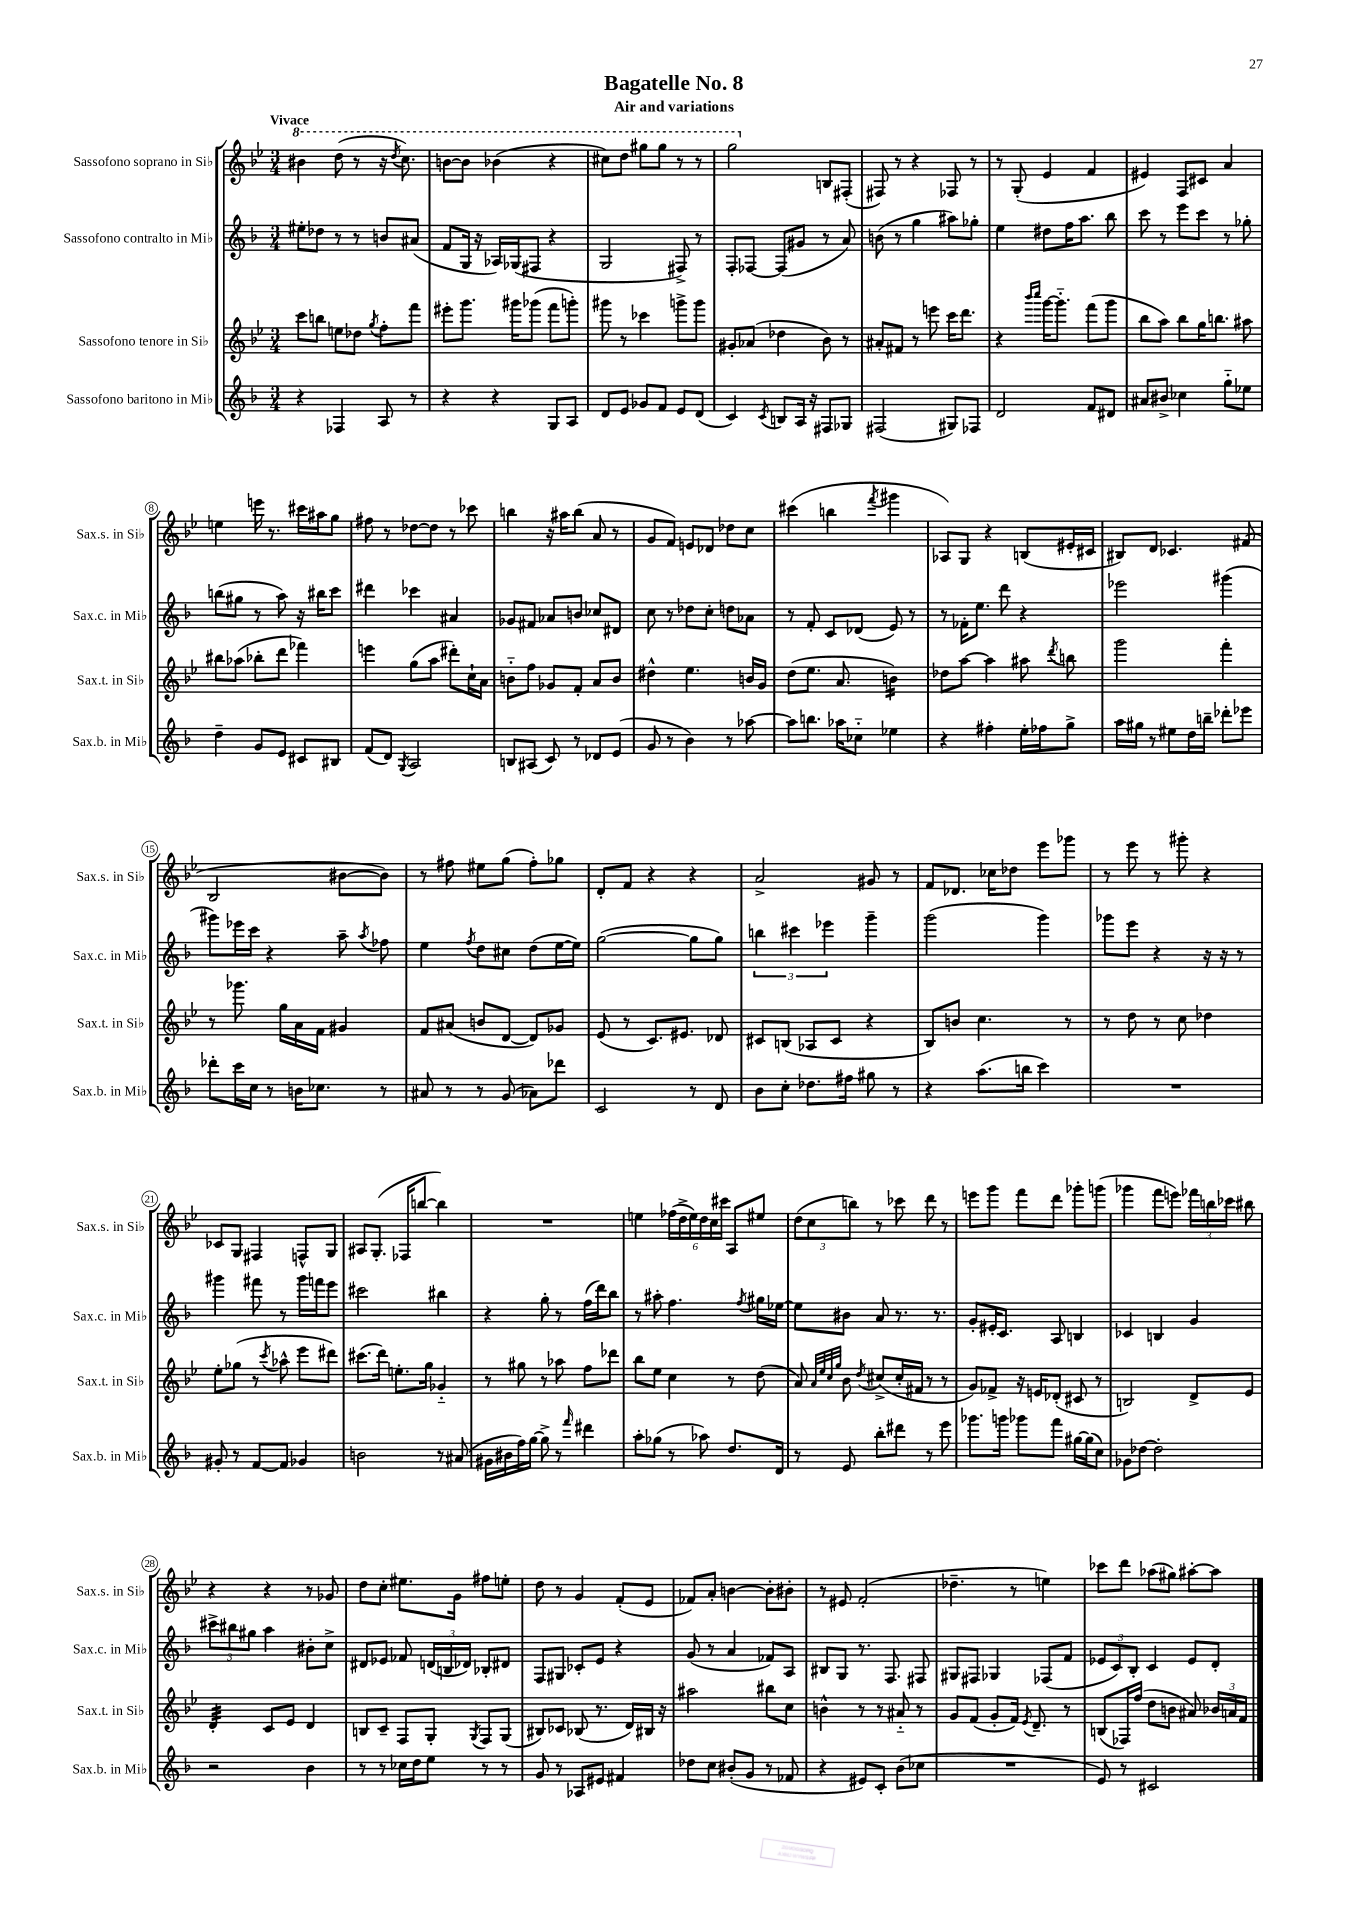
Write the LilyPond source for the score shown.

\header { title = "Bagatelle No. 8" subtitle = "Air and variations" }
<<
\new StaffGroup <<
\new Staff = "s0" \with { instrumentName = "Sassofono soprano in Sib" shortInstrumentName = "Sax.s. in Sib" } {
    \clef treble \key bes \major \numericTimeSignature \time 3/4 \tempo "Vivace"
    \autoBeamOff \ottava #1 bis''4 d'''8( r8 r16 \acciaccatura { d'''8 } c'''8.) |
    b''8[~ b''8] bes''4( r4 |
    cis'''8[) d'''8] gis'''8[ gis'''8] r8 r8 |
    g'''2 \ottava #0 b8[ fis8]-.( |
    fis8) r8 r4 fes8 r8 |
    r8 g8-.( ees'4 f'4 |
    eis'4) f8[ cis'8] a'4 |
    e''4 e'''16 r8. cis'''16[ ais''16 g''8] |
    fis''8 r8 des''8[~ des''8] r8 ces'''8 |
    b''4 r16 ais''16[ b''8]( a'8 r8 |
    g'8[ f'8]) e'8[ des'8] des''8[ c''8] |
    cis'''4( b''4 \acciaccatura { f'''8 } gis'''4 |
    aes8[) g8] r4 b8[( eis'16-. cis'16] |
    bis8[) d'8] ces'4. fis'8( |
    bes2 bis'8[~ bis'8]) |
    r8 fis''8 eis''8[ g''8]( fis''8[-.) ges''8] |
    d'8[-. f'8] r4 r4 |
    a'2-> gis'8 r8 |
    f'8[ des'8.] ces''16[ des''8] ees'''8[ ges'''8] |
    r8 ees'''8 r8 gis'''8-. r4 |
    ces'8[ g8] fis4 f8[-^ g8] |
    ais8[ g8.]-.( fes16[ b''8]~ b''4) |
    R2. |
    e''4 \tuplet 6/4 { fes''16[( d''16-> e''16) d''16 c''16 cis'''16] } a8[ eis''8] |
    \tuplet 3/2 { d''8[( c''8 b''8]) } r8 ces'''8 d'''8 r8 |
    e'''8[ g'''8] f'''8[ d'''8] ges'''8[-. g'''8]( |
    ges'''4 f'''8[ e'''8]) \tuplet 3/2 { fes'''16[ b''16 ces'''16] } bis''8 |
    r4 r4 r8 ges'8 |
    d''8[ c''8]-. eis''8.[ g'16] fis''8[ e''8]-. |
    d''8 r8 g'4 f'8[-.( ees'8] |
    fes'8[) a'8]-. b'4~ b'8[-. bis'8]-. |
    r8 eis'8 f'2-.( |
    des''4.-- r8 e''4) |
    ces'''8[ d'''8] aes''8[( gis''8]) ais''8[~-. ais''8] \bar "|." |
}
\new Staff = "s1" \with { instrumentName = "Sassofono contralto in Mib" shortInstrumentName = "Sax.c. in Mib" } {
    \clef treble \key f \major \numericTimeSignature \time 3/4
    \autoBeamOff eis''8[-. des''8] r8 r8 b'8[ ais'8]( |
    f'8[ g16] r16 aes16[) ges16( fis8] r4 |
    g2 fis8->) r8 |
    f8[-. fes8]~ fes8[( gis'8] r8 a'8) |
    b'8( r8 g''4 ais''8[) ges''8]-. |
    e''4 dis''8[ f''16 a''8.] bes''8 |
    c'''8 r8 e'''8[ c'''8] r8 ges''8-. |
    b''8[( gis''8] r8 a''8) r16 bis''16[ c'''8] |
    dis'''4 ces'''4 ais'4 |
    ges'8[ fis'8] aes'8[ b'8] ces''8[ dis'8] |
    c''8 r8 des''8[ c''8]-. d''8[ aes'8] |
    r8 f'8-. c'8[ des'8]( e'8) r8 |
    r8 fes'16[-. e''8.] d'''8 r4 |
    ees'''2 gis'''4( |
    gis'''8[) ees'''16 c'''16] r4 a''8-- \acciaccatura { a''8 } fes''8 |
    e''4 \acciaccatura { f''8 } d''8[ cis''8] d''8[( e''16~ e''16]) |
    g''2~( g''8[ g''8]) |
    \tuplet 3/2 { b''4 cis'''4 ees'''4 } g'''4-- |
    g'''2( g'''4) |
    ges'''8[ e'''8] r4 r16 r16 r8 |
    gis'''4 fis'''8 r8 gis'''16[ f'''16 e'''8] |
    cis'''2 bis''4 |
    r4 g''8-. r8 f''16[( d'''16) bes''8] |
    r8 ais''8-. f''4. \acciaccatura { f''8 } gis''16[ ees''16]~ |
    ees''8[ bis'8] a'8 r8. r8. |
    g'8[-. eis'16-. c'8.] a8 b4 |
    ces'4 b4 g'4 |
    \tuplet 3/2 { cis'''8[-> bis''8 gis''8] } a''4 bis'8[-. c''8]-> |
    dis'8[ ees'8] fes'8 \tuplet 3/2 { d'16[( b16 des'16]) } bes8[-. dis'8] |
    f8[ gis8] ces'8[-. e'8] r4 |
    g'8( r8 a'4 fes'8[) a8] |
    bis8[ g8] r8. f8. fis8 |
    gis8[ fis8] ges4 fes8[( f'8] |
    \tuplet 3/2 { ees'8[ c'8) bes8]-. } c'4 ees'8[ d'8]-. \bar "|." |
}
\new Staff = "s2" \with { instrumentName = "Sassofono tenore in Sib" shortInstrumentName = "Sax.t. in Sib" } {
    \clef treble \key bes \major \numericTimeSignature \time 3/4
    \autoBeamOff c'''8[ b''8] e''8[ des''8] \acciaccatura { g''8 } f''8[-. f'''8] |
    eis'''8[-. g'''8.] gis'''16[ ges'''8]( f'''8[ g'''8]-.) |
    gis'''8 r8 ces'''4 g'''8[-> g'''8] |
    gis'8[-. aes'8]( des''4 bes'8) r8 |
    ais'8[-. fis'8] r8 e'''8 c'''16[ d'''8.] |
    r4 \grace { bes'''16[ c''''16] } g'''16[~ g'''8.]-_ f'''8[( g'''8] |
    bes''8[ a''8]) bes''8[ g''16 b''8.] ais''8 |
    bis''8[ aes''8]( bes''8[-. d'''8] fes'''4) |
    e'''4 g''8[( a''8] dis'''8[-.) c''16-! a'16] |
    b'8[-_ f''8] ges'8[ f'8]-. a'8[ b'8] |
    dis''4-^ ees''4. b'16[ g'16] |
    d''8[( ees''8.] a'8. b'4:16) |
    des''8[ a''8]~ a''4 ais''8 \acciaccatura { d'''8 } b''8 |
    g'''2 f'''4-. |
    r8 ges'''8. g''16[ a'16 f'16] gis'4 |
    f'8[ ais'8]( b'8[ d'8]~ d'8[) ges'8] |
    ees'8( r8 c'8.[) eis'8.] des'8 |
    cis'8[ b8]( aes8[ cis'8] r4 |
    bes8[) b'8] c''4. r8 |
    r8 d''8 r8 c''8 des''4 |
    ees''8[-. ges''8]( r8 \acciaccatura { c'''8 } aes''8-^ ees'''8[ dis'''8]) |
    cis'''8.[( d'''16]) e''8.[-. g''16] ges'4-_ |
    r8 gis''8 r8 aes''8 f''8[ des'''8] |
    bes''8[ ees''8] c''4 r8 d''8( |
    a'8) \grace { a'32[ ees''32 c''32 g''32] } bes'8 \acciaccatura { d''8 } cis''8[->( cis''16-. fis'16] r8 r8 |
    g'8[) fes'8]-> r16 e'16[ des'8]-.( cis'8 r8 |
    b2) d'8[-> ees'8] |
    d'4:32-. c'8[ ees'8] d'4 |
    b8[ c'8]-- f8[ g8]-. \acciaccatura { g8 } f8[ g8]( |
    bis8[) ces'8] bes8( r8. d'16[) bis16] r16 |
    ais''2 bis''8[ c''8] |
    b'4-^ r8 r8 ais'8-_ r8 |
    g'8[ f'8]( g'8[-. f'16]) \acciaccatura { ees'8 } d'8.-- r8 |
    b8[( fes16) f''16]( d''8[ b'8] ais'8) \tuplet 3/2 { bes'16[ a'16 f'16] } \bar "|." |
}
\new Staff = "s3" \with { instrumentName = "Sassofono baritono in Mib" shortInstrumentName = "Sax.b. in Mib" } {
    \clef treble \key f \major \numericTimeSignature \time 3/4
    \autoBeamOff r4 fes4 a8 r8 |
    r4 r4 g8[ a8] |
    d'8[ e'8] ges'8[ f'8] e'8[ d'8]( |
    c'4) \acciaccatura { c'8 } b8[ a16] r16 fis8[ ges8] |
    fis2( gis8[) fes8] |
    d'2 f'8[ dis'8] |
    ais'8[ bis'8]-> ces''4 g''8[-_ ees''8] |
    d''4-- g'8[ e'8] cis'8[ bis8] |
    f'8[( d'8]) \acciaccatura { g8 } a2 |
    b8[ ais8]( c'8) r8 des'8[ e'8]( |
    g'8 r8 bes'4) r8 aes''8~ |
    aes''8[ b''8.] aes''16[ ces''8]-_ ees''4 |
    r4 fis''4-. e''16[-. fes''16 g''8]-> |
    a''16[ gis''16] r8 eis''8[ d''16 b''16]-- des'''8[-. ees'''8] |
    des'''8[-. c'''16 c''16] r8 b'16[ ces''8.] r8 |
    ais'8 r8 r8 g'8( aes'8[) des'''8] |
    c'2 r8 d'8 |
    bes'8[ c''8]-. des''8.[ fis''16] gis''8 r8 |
    r4 a''8.[( b''16] c'''4) |
    R2. |
    gis'8-. r8 f'8[~ f'8] ges'4 |
    b'2 r8 ais'8( |
    gis'16[ bis'16 f''16) g''16]~ g''8-> r8 \grace { f'''16 } dis'''4 |
    a''8[-. ges''8]( r8 aes''8) d''8.[ d'16] |
    r8 e'8 bes''8[-. dis'''8] r8 e'''8 |
    ges'''8.[ g'''16] ges'''8[ f'''8] gis''16[~ gis''16( c''8]) |
    ges'8[ des''8]~ des''2-. |
    r2 bes'4 |
    r8 r8 ces''16[ d''16 e''8] r8 r8 |
    g'8 r8 aes8[ eis'8] fis'4 |
    des''8[ c''8] bis'8[-.( g'8] r8 fes'8 |
    r4 eis'8[) c'8]-. bes'8[( ces''8] |
    R2. |
    e'8) r8 cis'2 \bar "|." |
}
>>
>>
\layout { \context { \Score \override BarNumber.stencil = #(make-stencil-circler 0.1 0.3 ly:text-interface::print) } }
